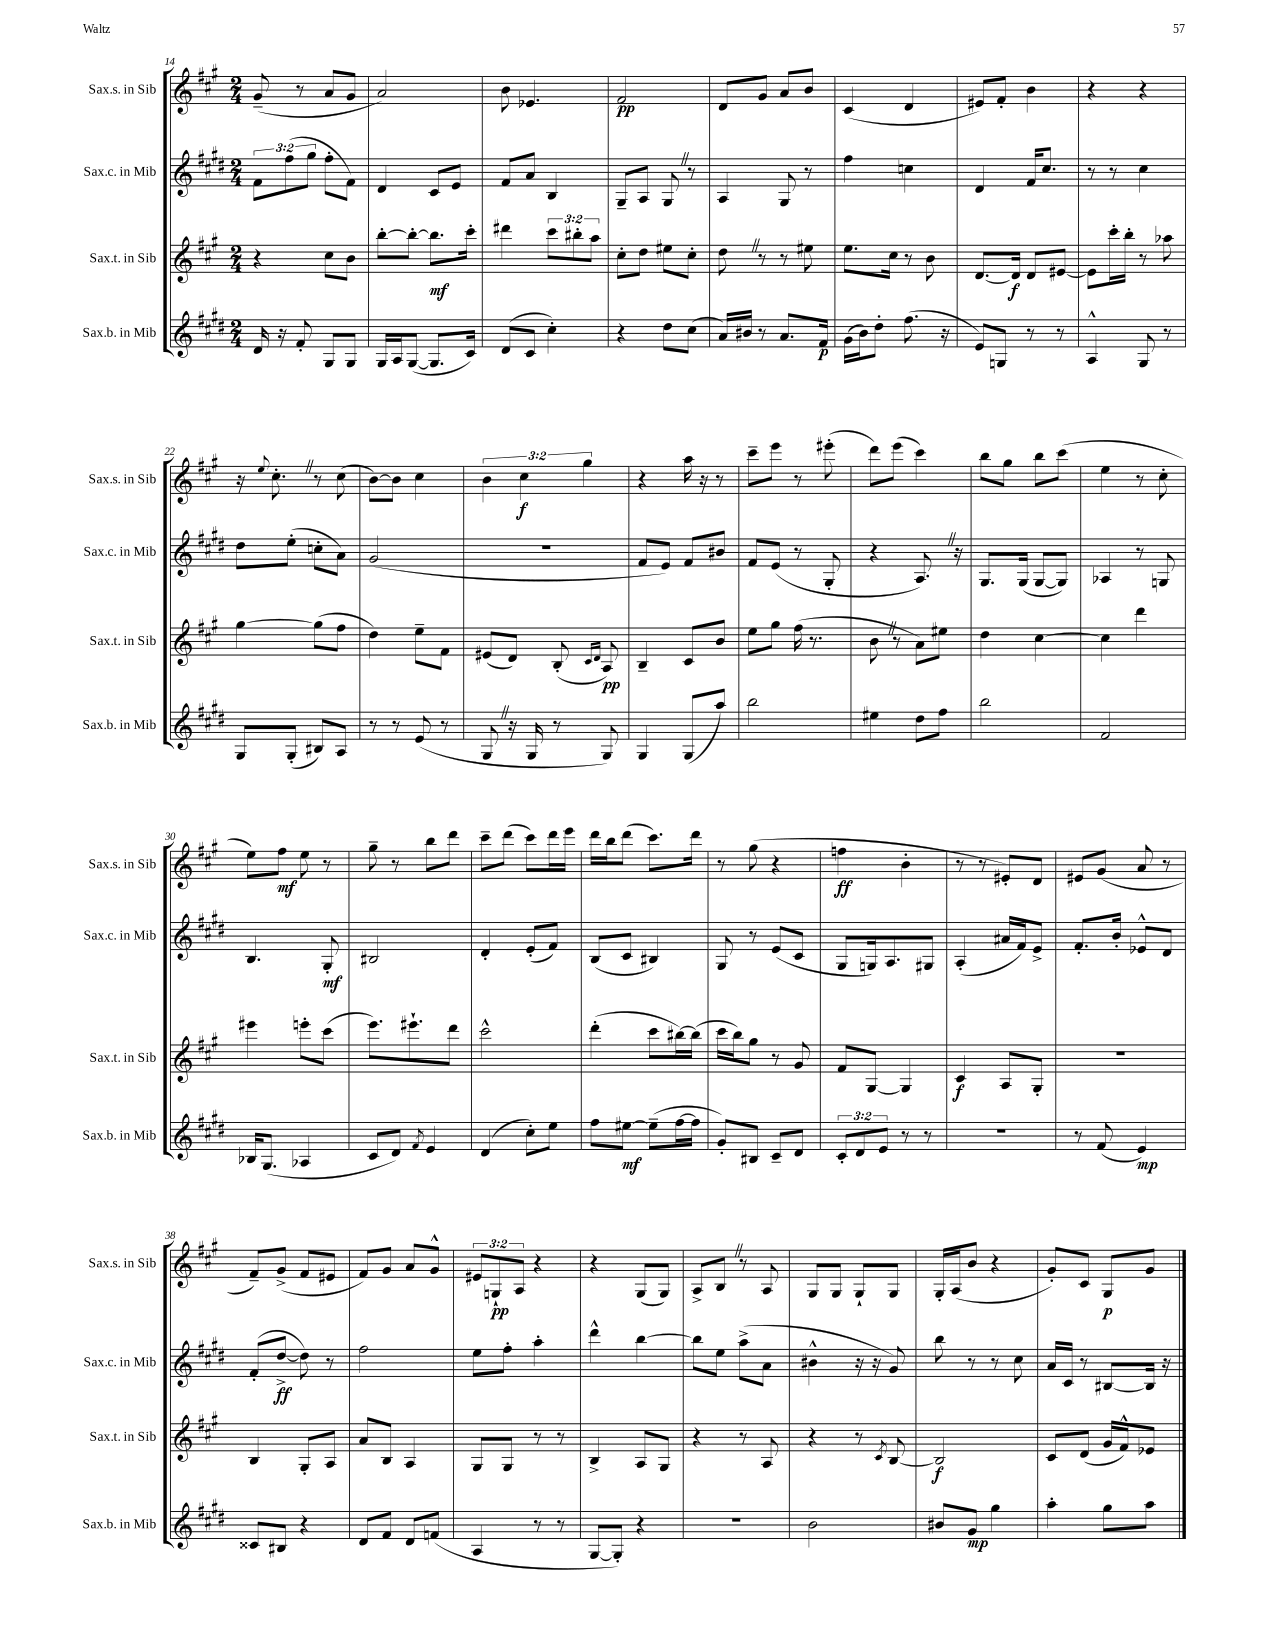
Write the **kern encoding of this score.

**kern	**kern	**kern	**kern
*staff4	*staff3	*staff2	*staff1
*clefG2	*clefG2	*clefG2	*clefG2
*k[f#c#g#d#]	*k[f#c#g#]	*k[f#c#g#d#]	*k[f#c#g#]
*M2/4	*M2/4	*M2/4	*M2/4
16d#/	4r	12f#\L	(8g#~/
16r	.	.	.
.	.	(12ff#\	.
8f#'/	.	.	8r
.	.	12gg#\J	.
8G#/L	8cc#\L	8ff#'\L	8a/L
8G#/J	8b\J	8f#\J)	8g#/J
=	=	=	=
16G#/LL	[8bb'\L	4d#/	2a/)
16A/J	.	.	.
([8G#/J	8bb'\_J	.	.
8.G#/]L	8.bb\]L	8c#/L	.
.	.	8e/J	.
16c#/Jk)	16ccc#'\Jk	.	.
=	=	=	=
(8d#/L	4ddd#\	8f#/L	8b\
8c#/J	.	8a/J	4.e-/
4cc#'\)	12ccc#\L	4B/	.
.	12bb#'\	.	.
.	12aa\J	.	.
=	=	=	=
4r	8cc#'\L	8G#~/L	2f#/
.	8dd\J	8A/J	.
8dd#\L	8ee#\L	8G#/	.
(8cc#\J	8cc#'\J	8r	.
=	=	=	=
16a/LL)	8dd\	4A/	8d/L
16b#/JJ	.	.	.
8r	8r	.	8g#/J
8.a/L	8r	8G#/	8a/L
.	8ee#\	8r	8b/J
16f#/Jk	.	.	.
=	=	=	=
(16g#\LL	8.ee\L	4ff#\	(4c#/
16b\J)	.	.	.
8dd#'\J	.	.	.
.	16cc#\Jk	.	.
(8.ff#\	8r	4cc\	4d/
.	8b\	.	.
16r	.	.	.
=	=	=	=
8e/L)	[8.d/L	4d#/	8e#/L)
8G/J	.	.	8f#'/J
.	16d/]Jk	.	.
8r	8d/L	16f#/LK	4b\
.	.	8.cc#/J	.
8r	[8e#/J	.	.
=	=	=	=
4A^^/	8e#\]L	8r	4r
.	16ccc#'\L	8r	.
.	16bb'\JJ	.	.
8G#/	8r	4cc#\	4r
8r	8aa-\	.	.
=	=	=	=
8G#/L	[4gg#\	8dd#\L	16r
.	.	.	8qqee/
.	.	.	8.cc#'\
(8G#'/J	.	(8ee'\J	.
8B#/L)	(8gg#\]L	8cc'\L	8r
8A/J	8ff#\J	8a\J)	(8cc#\
=	=	=	=
8r	4dd\)	(2g#/	[8b\L)
8r	.	.	8b\]J
(8e/	8ee~\L	.	4cc#\
8r	8f#\J	.	.
=	=	=	=
8G#/	(8e#/L	2r	6b\
16r	8d/J)	.	.
.	.	.	6cc#\
16G#/	.	.	.
8r	(8B'/	.	.
.	.	.	6gg#\
.	16qqc#/LL	.	.
.	16qqd/JJ	.	.
8G#/)	8A/)	.	.
=	=	=	=
4G#/	4B~/	8f#/L	4r
.	.	8e/J)	.
(8G#/L	8c#/L	8f#/L	16aa\
.	.	.	16r
8aa/J)	8b/J	8b#/J	8r
=	=	=	=
2bb\	8ee\L	8f#/L	8ccc#~\L
.	8gg#\J	(8e/J	8eee\J
.	(16ff#\	8r	8r
.	8.r	.	.
.	.	8G#'/	(8eee#'\
=	=	=	=
4ee#\	8b\	4r	8ddd\L)
.	8r	.	(8eee\J
8dd#\L	8a\L)	8.A/)	4ccc#\)
8ff#\J	8ee#\J	.	.
.	.	16r	.
=	=	=	=
2bb\	4dd\	8.G#/L	8bb\L
.	.	.	8gg#\J
.	.	(16G#/Jk	.
.	[4cc#\	[8G#/L	8bb\L
.	.	8G#/]J)	(8ccc#\J
=	=	=	=
2f#/	4cc#\]	4A-/	4ee\
.	4ddd\	8r	8r
.	.	8G/	8cc#'\
=	=	=	=
16B-/LK	4eee#\	4.B/	8ee\L)
(8.G#/J	.	.	.
.	.	.	8ff#\J
4A-/	8eee'\L	.	8ee\
.	(8ccc#\J	8G#'/	8r
=	=	=	=
8c#/L	8.eee\L)	2B#/	8gg#~\
8d#/J)	.	.	8r
.	8.eee#`\	.	.
8qf#/	.	.	.
4e/	.	.	8bb\L
.	8ddd\J	.	8ddd\J
=	=	=	=
(4d#/	2ccc#^^\	4d#'/	8ccc#~\L
.	.	.	(8ddd\J
8cc#'\L)	.	(8e'/L	8ccc#\L)
8ee\J	.	8f#/J)	16ddd\L
.	.	.	16eee\JJ
=	=	=	=
8ff#\L	(4ddd'\	(8B/L	16ddd\LL
.	.	.	16bb\J
[8ee#\J	.	8c#/J	(8ddd\J
(8ee#~\]L	8ccc#\L	4B#/)	8.ccc#\L)
[16ff#\L	[16bb#\L)	.	.
16ff#\]JJ	(16bb#\]JJ	.	16ddd\Jk
=	=	=	=
8g#'/L)	16ccc#\LL	8G#/	8r
.	16bb\J)	.	.
8B#/J	8gg#\J	8r	(8gg#\
8c#~/L	8r	(8e/L	4r
8d#/J	8g#/	8c#/J	.
=	=	=	=
12c#'/L	8f#/L	8G#/L	4ff\
12d#/	.	.	.
.	[8G#/J	16G/k)	.
12e/J	.	.	.
.	.	8.A/	.
8r	4G#/]	.	4b'\
8r	.	8G#/J	.
=	=	=	=
2r	4c#/	(4A'/	8r
.	.	.	8r
.	8A/L	16a#/LL	8e#'/L)
.	.	16f#/J)	.
.	8G#'/J	8e^/J	8d/J
=	=	=	=
8r	2r	8.f#'/L	8e#/L
(8f#/	.	.	(8g#/J
.	.	16b'/Jk	.
4e/)	.	8e-^^/L	8a/
.	.	8d#/J	8r
=	=	=	=
8c##/L	4B/	(8f#'/L	8f#~/L)
8B#/J	.	[8dd#^/J	(8g#^/J
4r	8G#'/L	8dd#\])	8f#/L
.	8A/J	8r	8e#/J
=	=	=	=
8d#/L	8a/L	2ff#\	8f#/L)
8f#/J	8B/J	.	8g#/J
8d#/L	4A/	.	8a/L
(8f/J	.	.	8g#^^/J
=	=	=	=
4A/	8G#/L	8ee\L	12e#/L
.	.	.	12G`/
.	8G#/J	8ff#'\J	.
.	.	.	12A/J
8r	8r	4aa'\	4r
8r	8r	.	.
=	=	=	=
[8G#/L	4B^/	4ddd#^^\	4r
8G#'/]J)	.	.	.
4r	8A/L	[4bb\	(8G#/L
.	8G#/J	.	8G#/J)
=	=	=	=
2r	4r	8bb\]L	8A^/L
.	.	8ee\J	8B/J
.	8r	(8aa^\L	8r
.	8A/	8a\J	8A/
=	=	=	=
2b\	4r	4b#^^\	8G#/L
.	.	.	8G#/J
.	8r	16r	8G#`/L
.	.	16r	.
.	8qc#/	.	.
.	[8B/	8g#/)	8G#/J
=	=	=	=
8b#/L	2B/]	8bb\	16G#'/LL
.	.	.	(16A/J
8g#/J	.	8r	8b/J
4gg#\	.	8r	4r
.	.	8cc#\	.
=	=	=	=
4aa'\	8c#/L	16a/LL	8g#'/L)
.	.	16c#/JJ	.
.	(8d/J	8r	8c#/J
8gg#\L	16g#/LL	[8B#/L	8G#/L
.	16f#^^/J)	.	.
8aa\J	8e-/J	16B#/]Jk	8g#/J
.	.	16r	.
==	==	==	==
*-	*-	*-	*-
